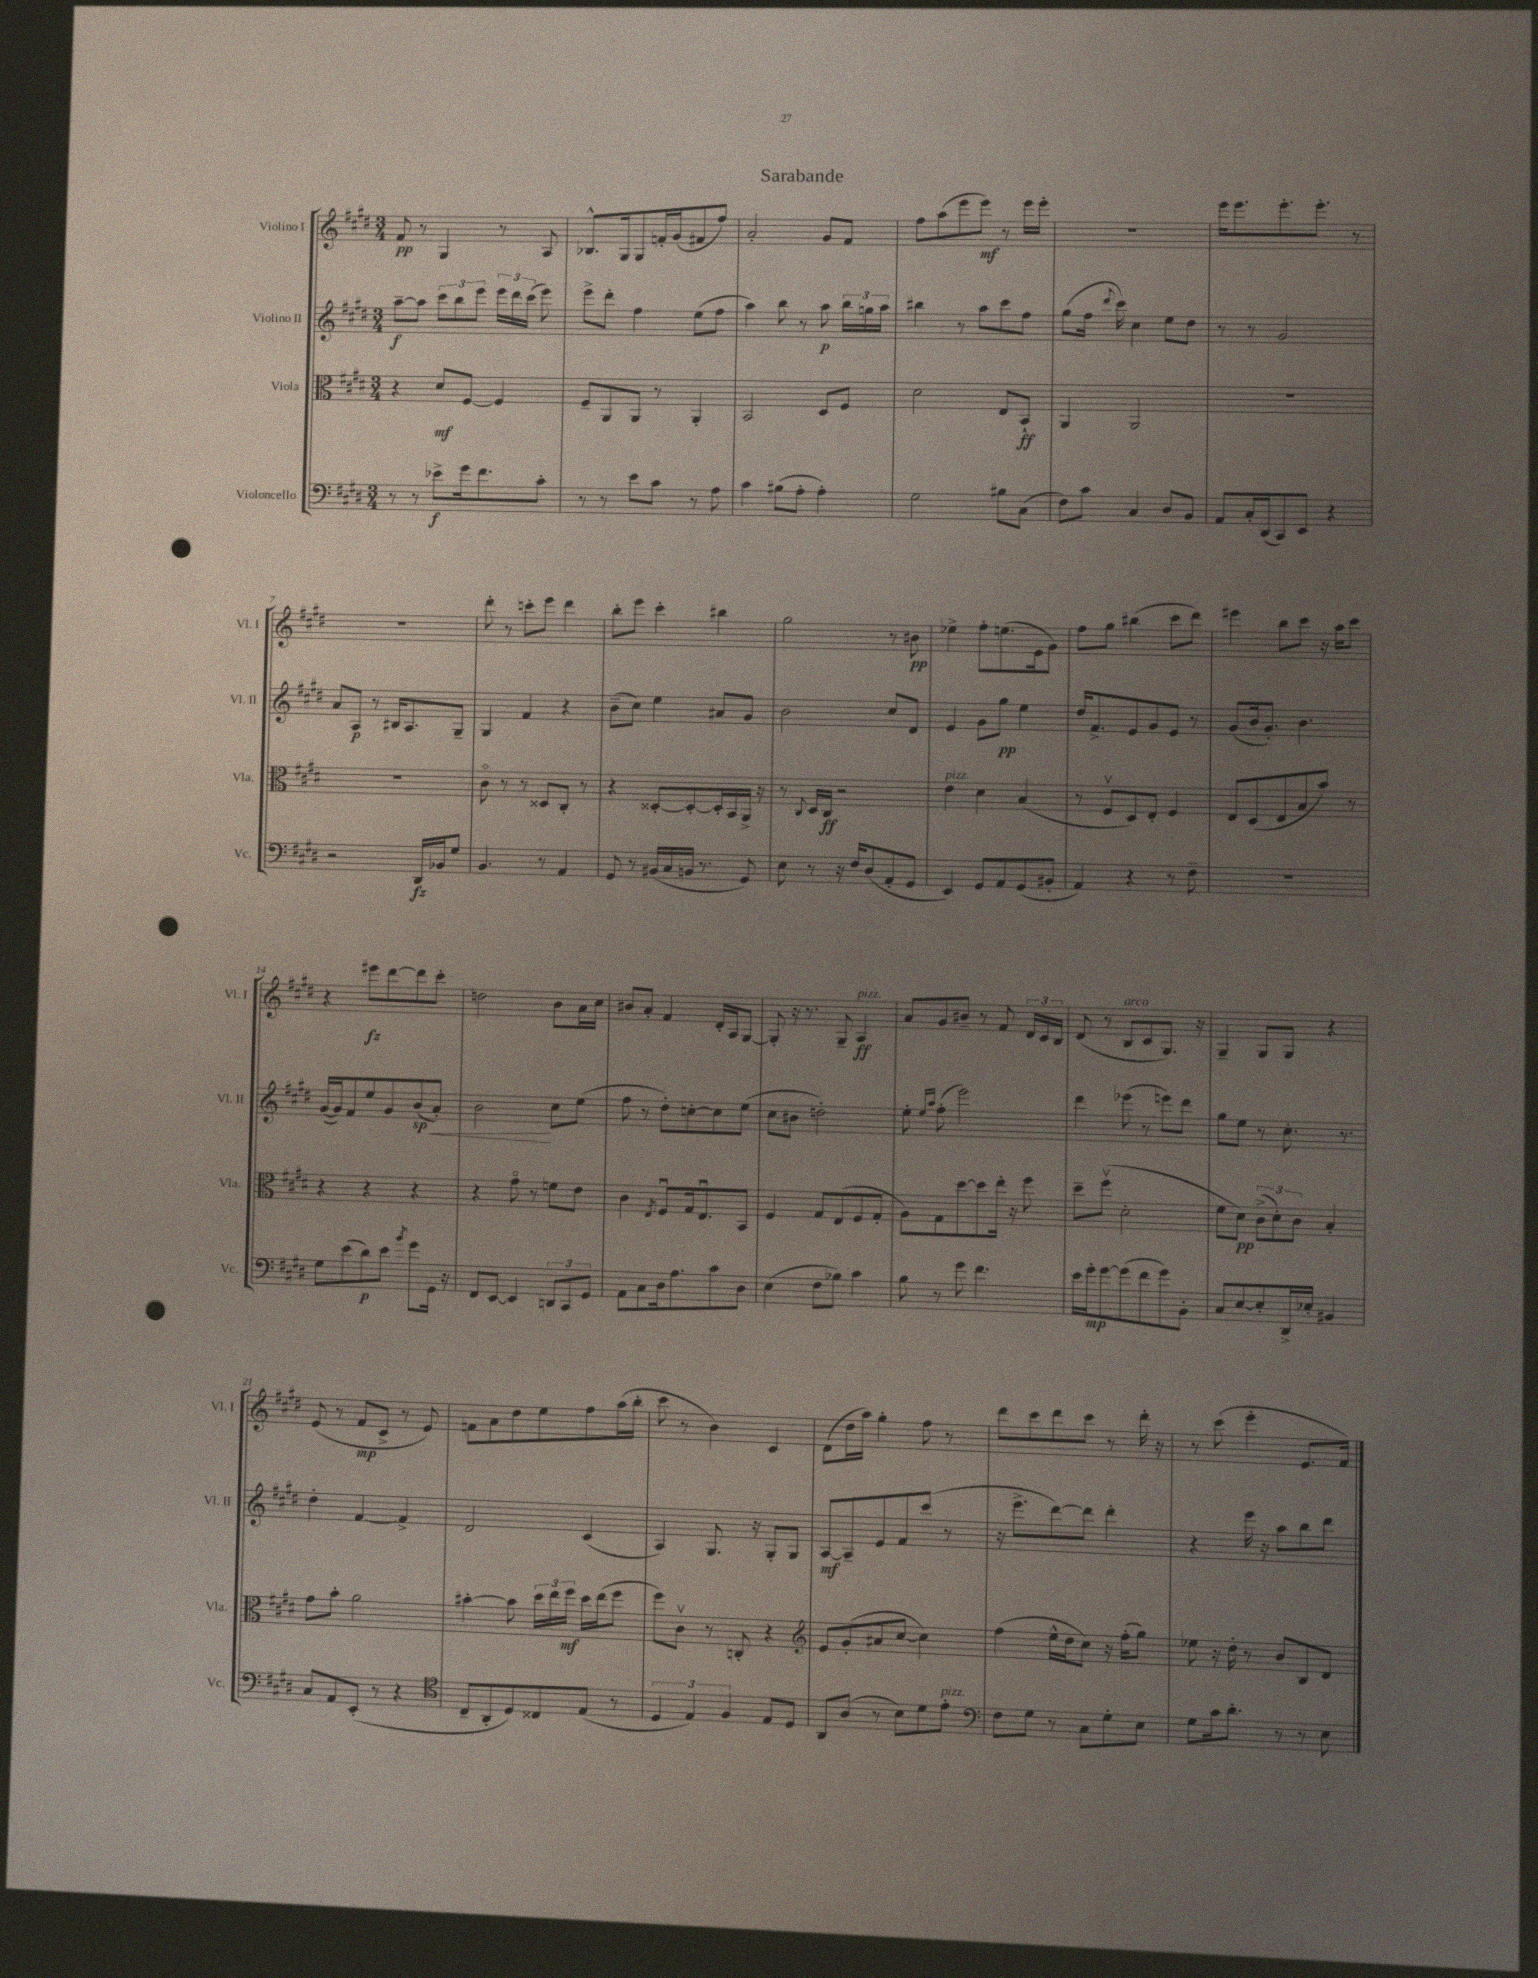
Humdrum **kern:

**kern	**dynam	**kern	**dynam	**kern	**dynam	**kern	**dynam
*part4	*part4	*part3	*part3	*part2	*part2	*part1	*part1
*staff4	*staff4	*staff3	*staff3	*staff2	*staff2	*staff1	*staff1
*I"Violoncello	*	*I"Viola	*	*I"Violino II	*	*I"Violino I	*
*I'Vc.	*	*I'Vla.	*	*I'Vl. II	*	*I'Vl. I	*
*clefF4	*	*clefC3	*	*clefG2	*	*clefG2	*
*k[f#c#g#d#]	*	*k[f#c#g#d#]	*	*k[f#c#g#d#]	*	*k[f#c#g#d#]	*
*M3/4	*	*M3/4	*	*M3/4	*	*M3/4	*
=1	=1	=1	=1	=1	=1	=1	=1
8r	.	4r	.	[8aa~\L	f	8f#/	pp
8r	.	.	.	8aa\J]	.	8r	.
8e-X^\L	f	8d#/L	mf	12ccc#\L	.	4G#/	.
.	.	.	.	12bb\	.	.	.
16g#\k	.	[8F#/J	.	.	.	.	.
.	.	.	.	12eee\J	.	.	.
8.f#\	.	.	.	.	.	.	.
.	.	4F#/]	.	24eee\LL	.	8r	.
.	.	.	.	24ddd#\	.	.	.
.	.	.	.	(24ccc#\JJ	.	.	.
8c#'\J	.	.	.	8eee\)	.	8A/	.
=2	=2	=2	=2	=2	=2	=2	=2
8r	.	8F#~/L	.	8eee^\L	.	8.B-X^^/L	.
8r	.	8AA/	.	8ddd#'\J	.	.	.
.	.	.	.	.	.	16G#/k	.
8e\L	.	8AA/J	.	4ff#\	.	8G#/	.
8c#\J	.	8r	.	.	.	16fn'/L	.
.	.	.	.	.	.	(16g#/J	.
8r	.	4AA'/	.	(8ee\L	.	8f#X/	.
8A\	.	.	.	8ff#\J	.	8ff#/J)	.
=3	=3	=3	=3	=3	=3	=3	=3
4c#\	.	2BB/	.	4aa\)	.	2a'/	.
(8B#X\L	.	.	.	8bb\	.	.	.
8A'\J	.	.	.	8r	.	.	.
4A'\)	.	8D#/L	.	8aa\	p	8g#/L	.
.	.	8F#/J	.	24bb\LL	.	8f#/J	.
.	.	.	.	24ggn\	.	.	.
.	.	.	.	24aa\JJ	.	.	.
=4	=4	=4	=4	=4	=4	=4	=4
2G#\	.	2d#\	.	4bb#X\	.	8ff#\L	.
.	.	.	.	.	.	(8aa\	.
.	.	.	.	8r	.	8eee\	.
.	.	.	.	8aa\L	.	8eee\J)	mf
8B#X\L	.	8E/L	.	8ccc#\	.	8r	.
(8C#\J	.	8BB`/J	ff	8ff#\J	.	16eee\LL	.
.	.	.	.	.	.	16eee'\JJ	.
=5	=5	=5	=5	=5	=5	=5	=5
8F#\L)	.	4AA/	.	(8gg#\L	.	2.r	.
8c#\J	.	.	.	16ff#\Jk	.	.	.
.	.	.	.	8qqddd#/	.	.	.
.	.	.	.	16ccc#\)	.	.	.
4C#/	.	2AA/	.	4cc#\	.	.	.
8D#/L	.	.	.	8ee\L	.	.	.
8BB/J	.	.	.	8dd#\J	.	.	.
=6	=6	=6	=6	=6	=6	=6	=6
8AA/L	.	2.r	.	8r	.	16eee\KL	.
.	.	.	.	.	.	8.eee\	.
16C#'/L	.	.	.	8r	.	.	.
(16DD#/J	.	.	.	.	.	.	.
8CC#/)	.	.	.	2g#/	.	8.eee'\	.
8EE/J	.	.	.	.	.	.	.
.	.	.	.	.	.	8.eee'\J	.
4r	.	.	.	.	.	.	.
.	.	.	.	.	.	8r	.
!!LO:LB:g=z
=7	=7	=7	=7	=7	=7	=7	=7
2r	.	2.r	.	8a/L	.	2.r	.
.	.	.	.	8A/J	p	.	.
.	.	.	.	8r	.	.	.
.	.	.	.	16B#X/KL	.	.	.
.	.	.	.	8.A/	.	.	.
16DD#/LL	fz	.	.	.	.	.	.
16BB-X/J	.	.	.	.	.	.	.
8G#/J	.	.	.	8G#~/J	.	.	.
=8	=8	=8	=8	=8	=8	=8	=8
4.BB/	.	8c#\	.	4G#/	.	8ddd#'\	.
.	.	8r	.	.	.	8r	.
.	.	8r	.	4f#/	.	8cccn'\L	.
8r	.	8D##X/L	.	.	.	8eee\J	.
4AA/	.	8C#'/J	.	4r	.	4ddd#\	.
.	.	8r	.	.	.	.	.
=9	=9	=9	=9	=9	=9	=9	=9
8GG#/	.	4r	.	(8b~\L	.	8bb'\L	.
8r	.	.	.	8cc#\J)	.	8eee\J	.
(16BB#X/LL	.	[8D##X'/L	.	4ee\	.	4ccc#'\	.
16C#/	.	.	.	.	.	.	.
16BBn/JJ	.	8D##'/_	.	.	.	.	.
8.r	.	.	.	.	.	.	.
.	.	16D##'/L]	.	8a#X/L	.	4bb#X\	.
.	.	16BB/	.	.	.	.	.
8GG#/)	.	16AA^/JJ	.	8g#/J	.	.	.
.	.	16r	.	.	.	.	.
=10	=10	=10	=10	=10	=10	=10	=10
8E\	.	8r	.	2b\	.	2gg#\	.
.	.	8qqC#/	.	.	.	.	.
8r	.	16D#/LL	.	.	.	.	.
.	.	16C#/JJ	ff	.	.	.	.
16r	.	2r	.	.	.	.	.
16F#/KL	.	.	.	.	.	.	.
(8D#/	.	.	.	.	.	.	.
8AA'/	.	.	.	8cc#/L	.	8r	.
8GG#/J	.	.	.	8d#/J	.	8b#X\	pp
=11	=11	=11	=11	=11	=11	=11	=11
!	!	!LO:TX:a:i:t=pizz.	!	!	!	!	!
4EE/)	.	4e\	.	4e/	.	4ee-X^\	.
8GG#/L	.	4d#\	.	8g#\L	.	8ff#'\L	.
8AA/	.	.	.	8gg#\J	pp	(8.een\	.
(8GG#/	.	(4B/	.	4ee\	.	.	.
.	.	.	.	.	.	16e\k	.
8BB#X'/J	.	.	.	.	.	8g#\J)	.
=12	=12	=12	=12	=12	=12	=12	=12
4AA/)	.	8r	.	16dd#/KL	.	8ff#\L	.
.	.	.	.	8.f#^/	.	.	.
.	.	8F#v/L	.	.	.	8gg#\J	.
4r	.	8D#/)	.	8e/	.	(4bb#X\	.
.	.	8E'/J	.	8g#/	.	.	.
8r	.	4F#/	.	8e/J	.	8ccc#\L	.
8F#~\	.	.	.	8r	.	8ddd#\J)	.
=13	=13	=13	=13	=13	=13	=13	=13
2.r	.	8E/L	.	(8g#/L	.	4eee#X\	.
.	.	(8D#/	.	16b/k	.	.	.
.	.	.	.	8.g#'/J)	.	.	.
.	.	8E/	.	.	.	8bb\L	.
.	.	8B/	.	4.b\	.	8ccc#\J	.
.	.	8b/J)	.	.	.	16r	.
.	.	.	.	.	.	16aa\KL	.
.	.	8r	.	.	.	8ccc#\J	.
!!LO:LB:g=z
=14	=14	=14	=14	=14	=14	=14	=14
8G#\L	.	4r	.	([16g#/LL	.	4r	.
.	.	.	.	16g#/J])	.	.	.
(8e\	.	.	.	8f#/	.	.	.
8d#\)	p	4r	.	8ee/	.	8eee#X\L	fz
8e\J	.	.	.	8g#/	.	[8ddd#\	.
8qb/	.	.	.	.	.	.	.
!	!	!	!	!	!LO:HP:b	!	!
8g#\L	.	4r	.	(8b/	< sp	8ddd#\]	.
16GG#\Jk	.	.	.	8a'/J)	.	8ccc#'\J	.
16r	.	.	.	.	.	.	.
=15	=15	=15	=15	=15	=15	=15	=15
8FF#/L	.	4r	.	2b\	.	2ddn\	.
[8EE/J	.	.	.	.	.	.	.
4EE/]	.	8g#\	.	.	.	.	.
.	.	8r	.	.	.	.	.
12DDn/L	.	8fn\L	.	8cc#\L	[	8b\L	.
12CC#/	.	.	.	.	.	.	.
.	.	8e\J	.	(8ee\J	.	16a\L	.
12GG#/J	.	.	.	.	.	.	.
.	.	.	.	.	.	16cc#\JJ	.
=16	=16	=16	=16	=16	=16	=16	=16
8AA\L	.	4c#\	.	8ff#\	.	8b#X/L	.
8C#\	.	.	.	8r	.	8a'/J	.
.	.	8qE/	.	.	.	.	.
16D#\k	.	8F#u/L	.	8dd#'\L)	.	4f#/	.
8.A\	.	.	.	.	.	.	.
.	.	16G#/k	.	[8ccn'\	.	.	.
.	.	8.Eu/	.	.	.	.	.
8c#\	.	.	.	8cc\]	.	16d#'/LL	.
.	.	.	.	.	.	16A/J	.
8D#\J	.	8BB/J	.	(8ee\J	.	[8G#/J	.
=17	=17	=17	=17	=17	=17	=17	=17
(4E\	.	4F#/	.	8cc#\L	.	8G#'/]	.
.	.	.	.	8b#X\J	.	16r	.
.	.	.	.	.	.	8.r	.
8F#\L	.	8G#/L	.	2ddn'\)	.	.	.
8B-X\J)	.	(8E/	.	.	.	8G#~/	.
!	!	!	!	!	!	!LO:TX:a:i:t=pizz.	!
4c#\	.	8F#/	.	.	.	4A/	ff
.	.	8G#'/J	.	.	.	.	.
=18	=18	=18	=18	=18	=18	=18	=18
8B\	.	8A\L)	.	8ee'\	.	8a/L	.
.	.	.	.	16qqee/LL	.	.	.
.	.	.	.	16qqaa/JJ	.	.	.
8r	.	8G#\	.	(8ff#'\	.	8g#/	.
8g#\	.	[8dd#\	.	2eee\)	.	8b#X~/J	.
4.f#\	.	8dd#\]	.	.	.	8r	.
.	.	16ee'\Jk	.	.	.	8f#/	.
.	.	16r	.	.	.	.	.
.	.	8ff#\	.	.	.	24d#/LL	.
.	.	.	.	.	.	24c#/	.
.	.	.	.	.	.	24B/JJ	.
=19	=19	=19	=19	=19	=19	=19	=19
16e\LL	.	8dd#~\L	.	4ddd#\	.	(8d#/	.
16g#'\J	mp	.	.	.	.	.	.
[8g#\	.	(8ff#v\J	.	.	.	8r	.
!	!	!	!	!	!	!LO:TX:a:i:t=arco	!
(8g#\]	.	2d#'\	.	(8eee-X\	.	8B/L	.
8f#\	.	.	.	8r	.	8c#/	.
8g#\)	.	.	.	8eeen\L)	.	8.G#/J)	.
8BB'\J	.	.	.	8ddd#\J	.	.	.
.	.	.	.	.	.	16r	.
=20	=20	=20	=20	=20	=20	=20	=20
8C#/L	.	8f#\L	.	8gg#\L	.	4G#~/	.
[8E/	.	8d#\J)	pp	8ee\J	.	.	.
8E'/]	.	(12c#^\L	.	8r	.	8G#/L	.
.	.	12d#'\)	.	.	.	.	.
16DD#^/L	.	.	.	8.cc#'\	.	8G#/J	.
.	.	12c#\J	.	.	.	.	.
16E-X'/JJ	.	.	.	.	.	.	.
4BB#X/	.	4B'/	.	.	.	4r	.
.	.	.	.	8.r	.	.	.
!!LO:LB:g=z
=21	=21	=21	=21	=21	=21	=21	=21
8C#/L	.	8g#\L	.	4dd#'\	.	(8e/	.
8AA/	.	8b'\J	.	.	.	8r	.
(8EE'/J	.	2a\	.	[4f#/	.	8f#/L	mp
8r	.	.	.	.	.	8c#^/J	.
4r	.	.	.	4f#^/]	.	8r	.
.	.	.	.	.	.	8e/)	.
=22	=22	=22	=22	=22	=22	=22	=22
*clefC4	*	*	*	*	*	*	*
8C#~/L	.	[4b#X'\	.	2d#/	.	8fn\L	.
8AA'/	.	.	.	.	.	8a\	.
8D#/)	.	8b#\]	.	.	.	8dd#\	.
8C##X/	.	24dd#\LL	.	.	.	8ee\	.
.	.	24ee\	.	.	.	.	.
.	.	24ff#\JJ	mf	.	.	.	.
(8E/J	.	16dd#\LL	.	(4c#/	.	8ff#\	.
.	.	(16ee\J	.	.	.	.	.
8r	.	8ff#\J	.	.	.	(16aa\L	.
.	.	.	.	.	.	16bb'\JJ	.
=23	=23	=23	=23	=23	=23	=23	=23
6D#/	.	8ff#\L)	.	4A/)	.	8ccc#\	.
.	.	8c#v\J	.	.	.	8r	.
6E/)	.	.	.	.	.	.	.
.	.	8r	.	8.G#/	.	4b\)	.
6F#/	.	.	.	.	.	.	.
.	.	8Cn'/	.	.	.	.	.
.	.	.	.	16r	.	.	.
8E/L	.	4r	.	8G#'/L	.	4c#/	.
8D#/J	.	.	.	8G#/J	.	.	.
=24	=24	=24	=24	=24	=24	=24	=24
*	*	*clefG2	*	*	*	*	*
8AA/L	.	8e/L	.	[8A/L	mf	(8d#\L	.
(8A/J	.	(8g#'/	.	8A~/]	.	16dd#\L	.
.	.	.	.	.	.	16aa\JJ)	.
8r	.	8a#X/	.	8e/	.	4gg#'\	.
8B\L)	.	[8cc#/J	.	8f#/	.	.	.
8d#\	.	4cc#\])	.	(8ccc#/J	.	8ff#\	.
!LO:TX:a:i:t=pizz.	!	!	!	!	!	!	!
8e'\J	.	.	.	8r	.	8r	.
=25	=25	=25	=25	=25	=25	=25	=25
*clefF4	*	*	*	*	*	*	*
8F#\L	.	(4ff#\	.	16r	.	8ddd#\L	.
.	.	.	.	8.eee^\L	.	.	.
8G#\J	.	.	.	.	.	8ccc#\	.
8r	.	16ee^^\LL	.	[8ddd#\)	.	8ddd#\	.
.	.	16dd#\J	.	.	.	.	.
8C#\L	.	8cc#\J)	.	8ddd#\J]	.	8ccc#\J	.
8G#'\	.	16r	.	4ddd#'\	.	8r	.
.	.	(16ff#'\KL	.	.	.	.	.
8E\J	.	8gg#\J)	.	.	.	16ddd#'\	.
.	.	.	.	.	.	16r	.
=26	=26	=26	=26	=26	=26	=26	=26
8G#\L	.	8ee-X\	.	4r	.	8r	.
16c#\k	.	16r	.	.	.	(8ccc#\	.
8.d#'\J	.	16dd#'\	.	.	.	.	.
.	.	8r	.	16eee\	.	4eee'\	.
.	.	.	.	16r	.	.	.
8r	.	8b/L	.	8aa\L	.	.	.
8r	.	8B/	.	8bb\	.	8.e/L	.
8E\	.	8d#/J	.	8ddd#\J	.	.	.
.	.	.	.	.	.	16f#/Jk)	.
==	==	==	==	==	==	==	==
*-	*-	*-	*-	*-	*-	*-	*-
